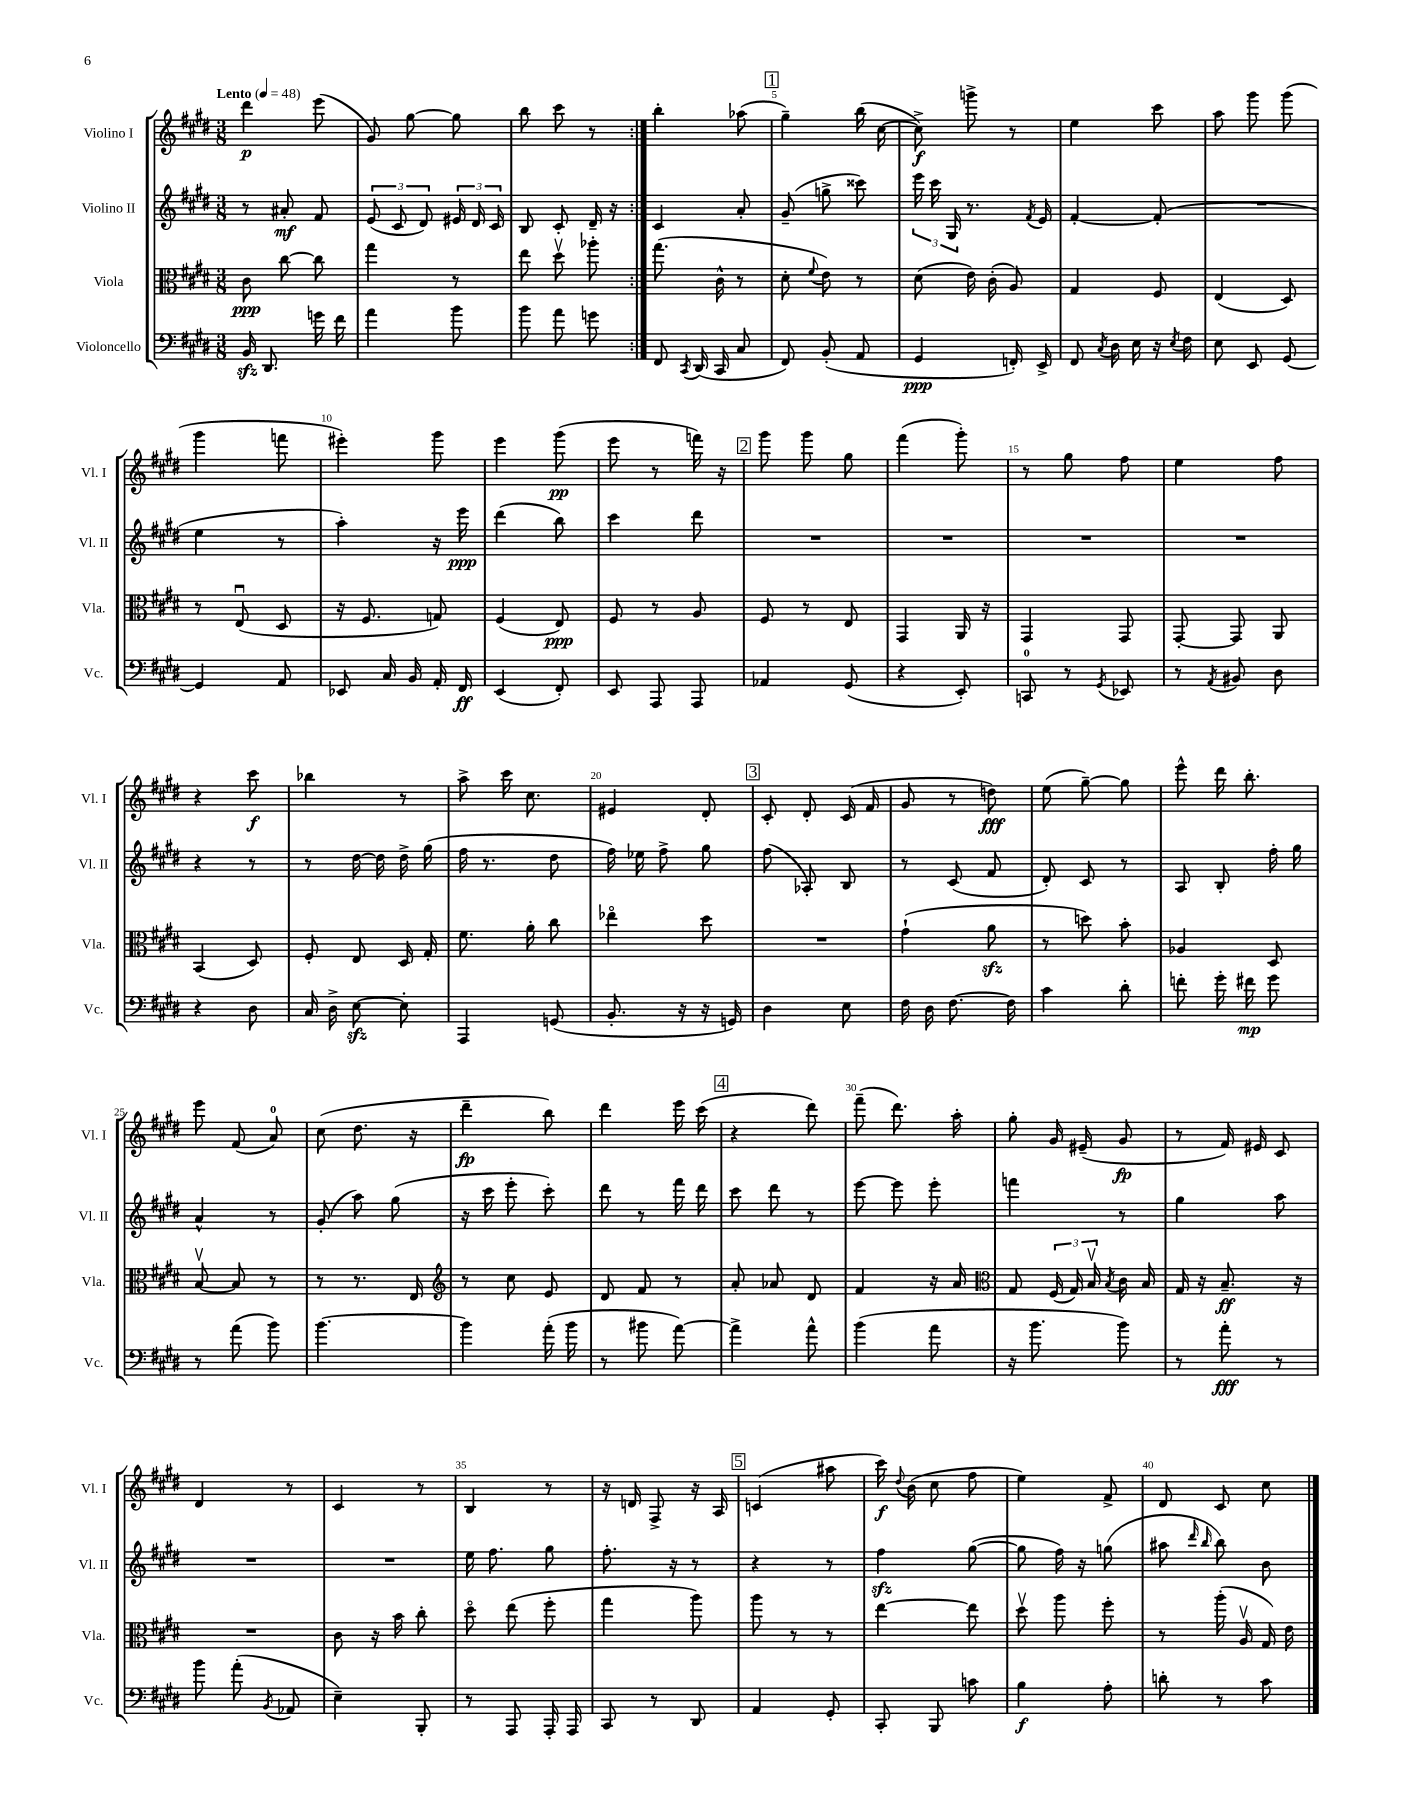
<<
\new StaffGroup <<
\new Staff = "s0" \with { instrumentName = "Violino I" shortInstrumentName = "Vl. I" } {
    \clef treble \key e \major \numericTimeSignature \time 3/8 \tempo "Lento" 4 = 48
    \autoBeamOff \repeat volta 2 { dis'''4\p e'''8( |
    gis'8) gis''8~ gis''8 |
    b''8 cis'''8 r8 | }
    b''4-. aes''8( |
    \mark \markup { \box "1" } gis''4--) b''16( cis''16~ |
    cis''8->\f) g'''8-> r8 |
    e''4 cis'''8 |
    a''8 gis'''8 gis'''8( |
    gis'''4 f'''8 |
    eis'''4-.) gis'''8 |
    e'''4 gis'''8\pp( |
    e'''8 r8 f'''16) r16 |
    \mark \markup { \box "2" } gis'''8 gis'''8 gis''8 |
    fis'''4( gis'''8-.) |
    r8 gis''8 fis''8 |
    e''4 fis''8 |
    r4 cis'''8\f |
    bes''4 r8 |
    a''8-> cis'''16 cis''8. |
    eis'4 dis'8-. |
    \mark \markup { \box "3" } cis'8-. dis'8-. cis'16( fis'16 |
    gis'8 r8 d''8\fff) |
    e''8( gis''8~--) gis''8 |
    e'''8-^ dis'''16 b''8.-. |
    e'''8 fis'8( a'8-0) |
    cis''8( dis''8. r16 |
    dis'''4--\fp b''8) |
    dis'''4 e'''16 cis'''16( |
    \mark \markup { \box "4" } r4 dis'''8) |
    fis'''8--( dis'''8.) a''16-. |
    gis''8-. gis'16 eis'16--( gis'8\fp |
    r8 fis'16) eis'16 cis'8 |
    dis'4 r8 |
    cis'4 r8 |
    b4 r8 |
    r16 d'16 fis8-> r16 a16 |
    \mark \markup { \box "5" } c'4( ais''8 |
    cis'''16\f) \appoggiatura { dis''8 } b'16( cis''8 fis''8 |
    e''4) fis'8-> |
    dis'8 cis'8 cis''8 \bar "|." |
}
\new Staff = "s1" \with { instrumentName = "Violino II" shortInstrumentName = "Vl. II" } {
    \clef treble \key e \major \numericTimeSignature \time 3/8
    \autoBeamOff \repeat volta 2 { r8 ais'8-.\mf fis'8 |
    \tuplet 3/2 { e'8( cis'8 dis'8) } \tuplet 3/2 { eis'16 dis'16 cis'16 } |
    b8 cis'8-. dis'16-- r16 | }
    cis'4 a'8-. |
    \mark \markup { \box "1" } gis'8--( g''8-> cisis'''8) |
    \tuplet 3/2 { e'''16 cis'''16 gis16 } r8. \acciaccatura { fis'8 } e'16 |
    fis'4~-. fis'8-.( |
    R4. |
    e''4 r8 |
    a''4-.) r16 e'''16\ppp |
    dis'''4( b''8) |
    cis'''4 dis'''8 |
    \mark \markup { \box "2" } R4. |
    R4. |
    R4. |
    R4. |
    r4 r8 |
    r8 dis''16~ dis''16 dis''16-> gis''16( |
    fis''16 r8. dis''8 |
    fis''16) ees''16 fis''8-> gis''8 |
    \mark \markup { \box "3" } fis''8( aes8-.) b8 |
    r8 cis'8( fis'8 |
    dis'8-.) cis'8 r8 |
    a8 b8-. fis''16-. gis''16 |
    a'4-^ r8 |
    gis'8-.( a''8) gis''8( |
    r16 cis'''16 e'''8-. cis'''8-.) |
    dis'''8 r8 fis'''16 dis'''16 |
    \mark \markup { \box "4" } cis'''8 dis'''8 r8 |
    e'''8~ e'''8 e'''8-. |
    f'''4 r8 |
    gis''4 a''8 |
    R4. |
    R4. |
    e''16 fis''8. gis''8 |
    fis''8.-. r16 r8 |
    \mark \markup { \box "5" } r4 r8 |
    fis''4\sfz gis''8~( |
    gis''8 fis''16) r16 g''8( |
    ais''8 \grace { dis'''16 b''16 } b''8) b'8 \bar "|." |
}
\new Staff = "s2" \with { instrumentName = "Viola" shortInstrumentName = "Vla." } {
    \clef alto \key e \major \numericTimeSignature \time 3/8
    \autoBeamOff \repeat volta 2 { cis'8\ppp cis''8~ cis''8 |
    gis''4 r8 |
    e''8 dis''8\upbow aes''8-. | }
    gis''8.( cis'16-^ r8 |
    \mark \markup { \box "1" } dis'8-. \appoggiatura { fis'8 } e'8) r8 |
    dis'8( e'16) cis'16-.( a8) |
    gis4 fis8 |
    e4( dis8) |
    r8 e8\downbow( dis8 |
    r16 fis8. g8) |
    fis4( e8\ppp) |
    fis8 r8 a8 |
    \mark \markup { \box "2" } fis8 r8 e8 |
    gis,4 a,16 r16 |
    gis,4 gis,8 |
    gis,8~-. gis,8 a,8 |
    b,4( dis8) |
    fis8-. e8 dis16 gis16-. |
    fis'8. a'16-. cis''8 |
    ees''4\flageolet dis''8 |
    \mark \markup { \box "3" } R4. |
    gis'4-!( a'8\sfz |
    r8 d''8) b'8-. |
    aes4 dis8 |
    b8~\upbow b8 r8 |
    r8 r8. e16 |
    \clef treble r8 cis''8 e'8 |
    dis'8 fis'8 r8 |
    \mark \markup { \box "4" } a'8-. aes'8 dis'8 |
    fis'4 r16 a'16 |
    \clef alto gis8 \tuplet 3/2 { fis16( gis16) b16\upbow } \acciaccatura { b8 } cis'16 b16 |
    gis16 r16 b8.--\ff r16 |
    R4. |
    cis'8 r16 b'16 cis''8-. |
    dis''8\flageolet e''8( fis''8-. |
    gis''4 a''8) |
    \mark \markup { \box "5" } a''8 r8 r8 |
    e''4~ e''8 |
    dis''8\upbow a''8 fis''8-. |
    r8 a''16-.( a16\upbow gis16) e'16 \bar "|." |
}
\new Staff = "s3" \with { instrumentName = "Violoncello" shortInstrumentName = "Vc." } {
    \clef bass \key e \major \numericTimeSignature \time 3/8
    \autoBeamOff \repeat volta 2 { b,16\sfz dis,8. g'16 fis'16 |
    a'4 b'8 |
    b'8 a'8 g'8 | }
    fis,8 \acciaccatura { cis,8 } dis,16( cis,16 cis8 |
    \mark \markup { \box "1" } fis,8) b,8-.( a,8 |
    gis,4\ppp f,16-.) e,16-> |
    fis,8 \acciaccatura { cis8 } dis16 e16 r16 \acciaccatura { e8 } fis16 |
    e8 e,8 gis,8~ |
    gis,4 a,8 |
    ees,8 cis16 b,16 a,16-. fis,16\ff |
    e,4( fis,8-.) |
    e,8 a,,8 a,,8 |
    \mark \markup { \box "2" } aes,4 gis,8( |
    r4 e,8-.) |
    c,8-0 r8 \acciaccatura { gis,8 } ees,8 |
    r8 \acciaccatura { a,8 } bis,8 dis8 |
    r4 dis8 |
    cis16 dis16-> e8~\sfz e8-. |
    a,,4 g,8( |
    b,8.-. r16 r16 g,16) |
    \mark \markup { \box "3" } dis4 e8 |
    fis16 dis16 fis8.~ fis16 |
    cis'4 dis'8-. |
    f'8-. gis'16-. fis'16\mp gis'8 |
    r8 a'8( b'8) |
    b'4.~ |
    b'4 a'16-.( b'16 |
    r8 bis'8 a'8~) |
    \mark \markup { \box "4" } a'4-> a'8-^ |
    b'4( a'8 |
    r16 b'8. b'8) |
    r8 a'8-.\fff r8 |
    b'8 a'8-.( \acciaccatura { b,8 } aes,8 |
    e4--) b,,8-. |
    r8 a,,8 a,,16-. a,,16 |
    cis,8 r8 dis,8 |
    \mark \markup { \box "5" } a,4 gis,8-. |
    cis,8-. b,,8 c'8 |
    b4\f a8-. |
    d'8-. r8 cis'8 \bar "|." |
}
>>
>>
\layout { \context { \Score \override BarNumber.break-visibility = ##(#f #t #t) barNumberVisibility = #(every-nth-bar-number-visible 5) } }
